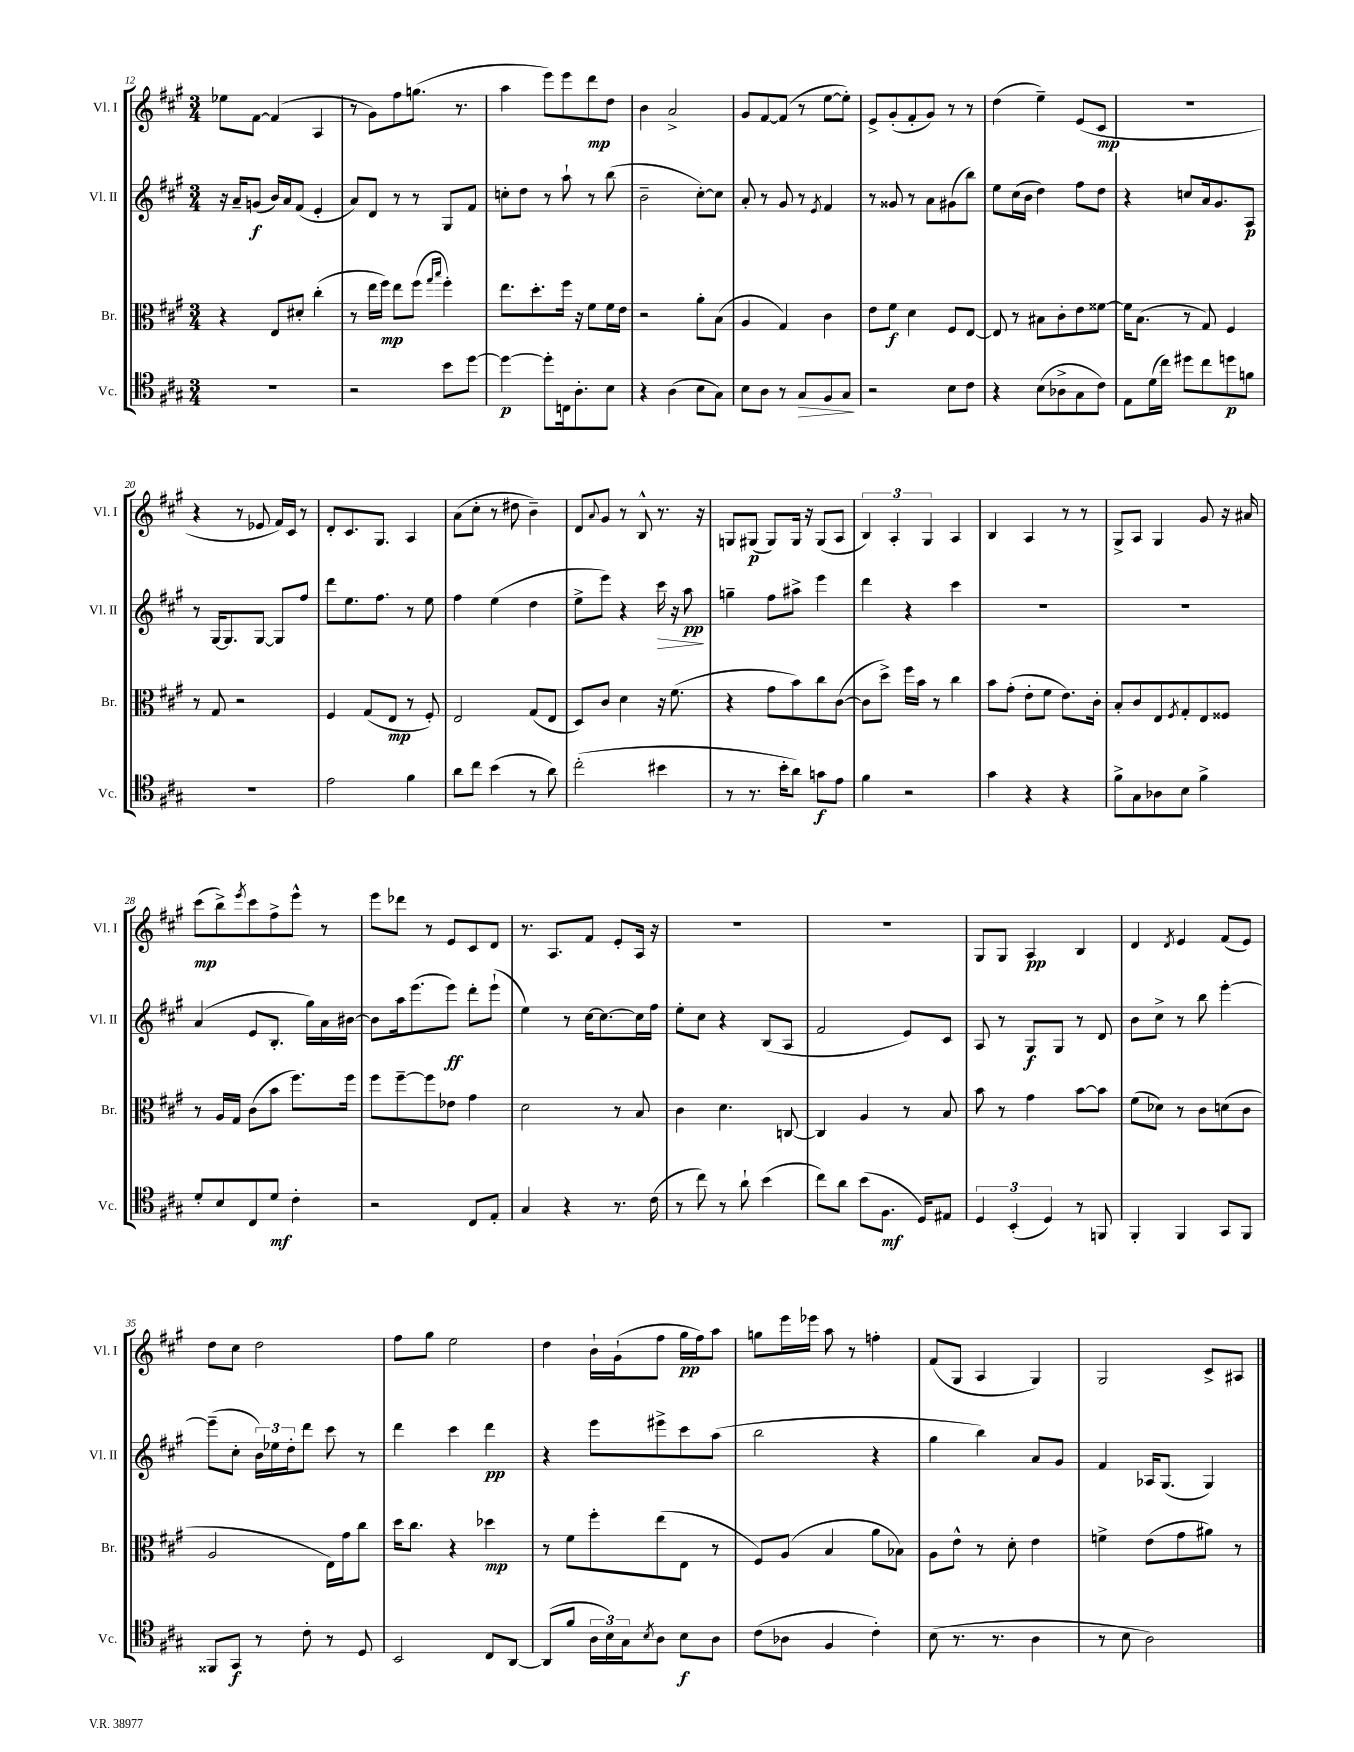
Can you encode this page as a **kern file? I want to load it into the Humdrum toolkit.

**kern	**kern	**kern	**kern
*staff4	*staff3	*staff2	*staff1
*clefC4	*clefC3	*clefG2	*clefG2
*k[f#c#g#]	*k[f#c#g#]	*k[f#c#g#]	*k[f#c#g#]
*M3/4	*M3/4	*M3/4	*M3/4
2.r	4r	16r	8ee-\L
.	.	16a~/LK	.
.	.	(8g/J	[8f#\J
.	8E/L	16b/LL)	(4f#/]
.	.	16a/J	.
.	8d#'/J	(8f#/J	.
.	(4cc#'\	4e'/	4A/
=	=	=	=
2r	8r	8a/L)	8r
.	16ee\LL	8d/J	8g#\L)
.	16ff#\JJ)	.	.
.	8ee\L	8r	8ff#\
.	(8ff#\J	8r	(8.gg\J
.	16qqgg#/LL	.	.
.	16qqbb/JJ	.	.
8b\L	4ff#'\)	8G#/L	.
.	.	.	8.r
[8dd\J	.	8f#/J	.
=	=	=	=
4dd\_	8.ee\L	8cc'\L	4aa\
.	.	8dd\J	.
.	8.dd'\	.	.
8dd'\]L	.	8r	8eee\L)
16C\k	16ff#\Jk	8aa`\	8eee\
8.A'\	16r	.	.
.	8f#\L	8r	8ddd\
8B\J	16f#\L	(8bb\	8dd\J
.	16e\JJ	.	.
=	=	=	=
4r	2r	2b~\	4b\
(4A\	.	.	2a^/
8B\L	8a'\L	[8cc#'\L)	.
8G#\J)	(8B\J	8cc#\]J	.
=	=	=	=
8B\L	4A/	8a'/	8g#/L
8A\J	.	8r	[8f#/
8r	4G#/)	8g#/	(8f#/]J
8G#/L	.	8r	8r
.	.	8qe/	.
8F#/	4c#\	4f#/	[8ee\L
8G#/J	.	.	8ee'\]J)
=	=	=	=
2r	8e\L	8r	8e^/L
.	8f#\J	8g##/	(8g#'/
.	4d\	8r	8f#'/
.	.	8a\L	8g#/J)
8B\L	8F#/L	(8g#\	8r
8c#\J	[8E/J	8bb\J)	8r
=	=	=	=
4r	8E/]	8ee\L	(4dd\
.	8r	(16cc#\L	.
.	.	16b\JJ	.
(8B\L	8B#\L	4dd\)	4ee~\)
8A-^\	8c#'\	.	.
8G#\	8e\	8ff#\L	(8e/L
8c#\J)	[8f##\J	8dd\J	8c#/J
=	=	=	=
8E\L	16f##\]LK	4r	2.r
.	(8.B\J	.	.
(16d\L	.	.	.
16cc#\JJ)	.	.	.
8dd#\L	8r	8cc/L	.
8cc#\	8G#/)	16a/k	.
.	.	8.g#/	.
8dd\	4F#/	.	.
8f\J	.	8A/J	.
=	=	=	=
2.r	8r	8r	4r
.	8G#/	[16G#/LK	.
.	.	8.G#/]	.
.	2r	.	8r
.	.	[8G#/J	8e-/
.	.	8G#/]L	16f#/LL)
.	.	.	16c#/JJ
.	.	8ff#/J	8r
=	=	=	=
2e\	4F#/	8ddd\L	8d'/L
.	.	8.ee\	8.c#/
.	(8G#/L	.	.
.	.	8.ff#\J	8.G#/J
.	8E/J	.	.
4f#\	8r	8r	4A/
.	8F#'/)	8ee\	.
=	=	=	=
8a\L	2E/	4ff#\	(8a\L
8cc#\J	.	.	8cc#'\J
(4b\	.	(4ee\	8r
.	.	.	8dd#\
8r	(8G#/L	4dd\	4b~\)
8a\)	8E/J	.	.
=	=	=	=
(2cc#'\	8D/L)	8ee^\L	8d/L
.	.	.	8qqa/
.	8c#/J	8eee\J)	8g#/J
.	4d\	4r	8r
.	.	.	8B^^/
4b#\	16r	16ccc#\	8.r
.	(8.f#\	16r	.
.	.	8aa\	.
.	.	.	16r
=	=	=	=
8r	4r	4gg~\	8G/L
8.r	.	.	(8G#/J
.	8g#\L	8ff#\L	8G#/L)
16b'\LK	.	.	.
8a\J)	8b\)	8aa#^\J	16G#/Jk
.	.	.	16r
8g\L	8cc#\	4eee\	(8G#/L
8e\J	([8c#\J	.	8A/J
=	=	=	=
4f#\	8c#\]L	4ddd\	6B/)
.	8dd^\J)	.	.
.	.	.	6A'/
2r	16ff#\LL	4r	.
.	16b\JJ	.	.
.	.	.	6G#/
.	8r	.	.
.	4cc#\	4ccc#\	4A/
=	=	=	=
4g#\	8b\L	2.r	4B/
.	(8g#'\J	.	.
4r	8e'\L	.	4A/
.	8f#\J	.	.
4r	8.e\L)	.	8r
.	.	.	8r
.	16c#'\Jk	.	.
=	=	=	=
8f#^\L	8B'/L	2.r	8G#^/L
8G#\	8c#/	.	8A/J
8A-\	8E/	.	4G#/
.	8qF#/	.	.
8B\J	8G#'/	.	.
4f#^\	8E/	.	8g#/
.	8F##/J	.	16r
.	.	.	16a#/
=	=	=	=
8d'/L	8r	(4a/	(8ccc#\L
8B/	16A/LL	.	8bb^\)
.	16G#/JJ	.	.
.	.	.	8qeee/
8C#/	(8c#\L	8e/L	8ccc#\
8d/J	8b\J	8.B'/J	8ff#^\
4c#'\	8.ff#\L)	.	8eee^^\J
.	.	16gg#\LL)	.
.	.	16a\	8r
.	16ff#\Jk	[16b#\JJ	.
=	=	=	=
2r	8ff#\L	8b#\]L	8eee\L
.	[8ff#~\	16aa\k	8ddd-\J
.	.	(8.eee\	.
.	8ff#\]	.	8r
.	8e-\J	8eee\J)	8e/L
8C#/L	4g#\	8ddd'\L	8c#/
8E'/J	.	(8eee`\J	8d/J
=	=	=	=
4G#/	2d\	4ee\)	8.r
.	.	.	8.A/L
4r	.	8r	.
.	.	[16cc#\LK	8f#/J
.	.	8.cc#\_	.
8.r	8r	.	8e'/L
.	8B/	16cc#\]L	16A/Jk
(16c#\	.	16ff#\JJ	16r
=	=	=	=
8r	4c#\	8ee'\L	2.r
8cc#\)	.	8cc#\J	.
8r	4.d\	4r	.
8a`\	.	.	.
(4b\	.	(8B/L	.
.	[8C/	8A/J	.
=	=	=	=
8cc#\L)	4C/]	2f#/	2.r
8a\J	.	.	.
(8b\L	4A/	.	.
8.F#\J	.	.	.
.	8r	8e/L)	.
16D/LK)	.	.	.
8E#/J	8B/	8c#/J	.
=	=	=	=
6D/	8b\	8A/	8G#/L
.	8r	8r	8G#/J
(6BB'/	.	.	.
.	4g#\	8G#/L	4A/
6D/)	.	.	.
.	.	8G#/J	.
8r	[8b\L	8r	4B/
8FF/	8b\]J	8d/	.
=	=	=	=
4FF#'/	(8f#\L	8b\L	4d/
.	8d-\J)	8cc#^\J	.
.	.	.	8qd/
4FF#/	8r	8r	4e/
.	8c#\L	8bb\	.
8GG#/L	(8d\	[4eee'\	(8f#/L
8FF#/J	8c#\J	.	8e/J)
=	=	=	=
8FF##/L	2A/	(8eee~\]L	8dd\L
8GG#/J	.	8cc#'\J	8cc#\J
8r	.	24b\LL)	2dd\
.	.	24ee-\	.
.	.	24dd'\J	.
8c#'\	.	8ddd\J	.
8r	16E\LL)	8ccc#\	.
.	16g#\J	.	.
8D/	8cc#\J	8r	.
=	=	=	=
2BB/	16dd\LK	4ddd\	8ff#\L
.	8.cc#\J	.	.
.	.	.	8gg#\J
.	4r	4ccc#\	2ee\
8C#/L	4dd-\	4ddd\	.
[8AA/J	.	.	.
=	=	=	=
(8AA/]L	8r	4r	4dd\
8f#/J	8f#\L	.	.
24A\LL	8ff#'\	8eee\L	16b`\LL
24B\)	.	.	.
.	.	.	(16g#`\J
24G#\J	.	.	.
8qB/	.	.	.
8A\J	(8ee\	8eee#^\	8ff#\J
8B\L	8E\J	8ccc#\	16gg#\LL
.	.	.	16ff#\J)
8A\J	8r	(8aa\J	8aa\J
=	=	=	=
(8c#\L	8F#/L)	2bb\	8gg\L
8A-\J	(8A/J	.	16eee\L
.	.	.	16eee-\JJ
4F#/	4B/	.	8aa\
.	.	.	8r
4c#'\)	8a\L	4r	4ff'\
.	8B-\J)	.	.
=	=	=	=
(8B\	8A\L	4gg#\	(8f#/L
8.r	8e^^\J	.	8G#/J
.	8r	4bb\)	4A/
8.r	.	.	.
.	8d'\	.	.
4A\	4e\	8a/L	4G#/)
.	.	8g#/J	.
=	=	=	=
8r	4f^\	4f#/	2G#/
8B\	.	.	.
2A\)	(8e\L	16A-/LK	.
.	.	(8.G#/J	.
.	8g#\	.	.
.	8a#\J)	4G#/)	8c#^/L
.	8r	.	8A#/J
==	==	==	==
*-	*-	*-	*-
